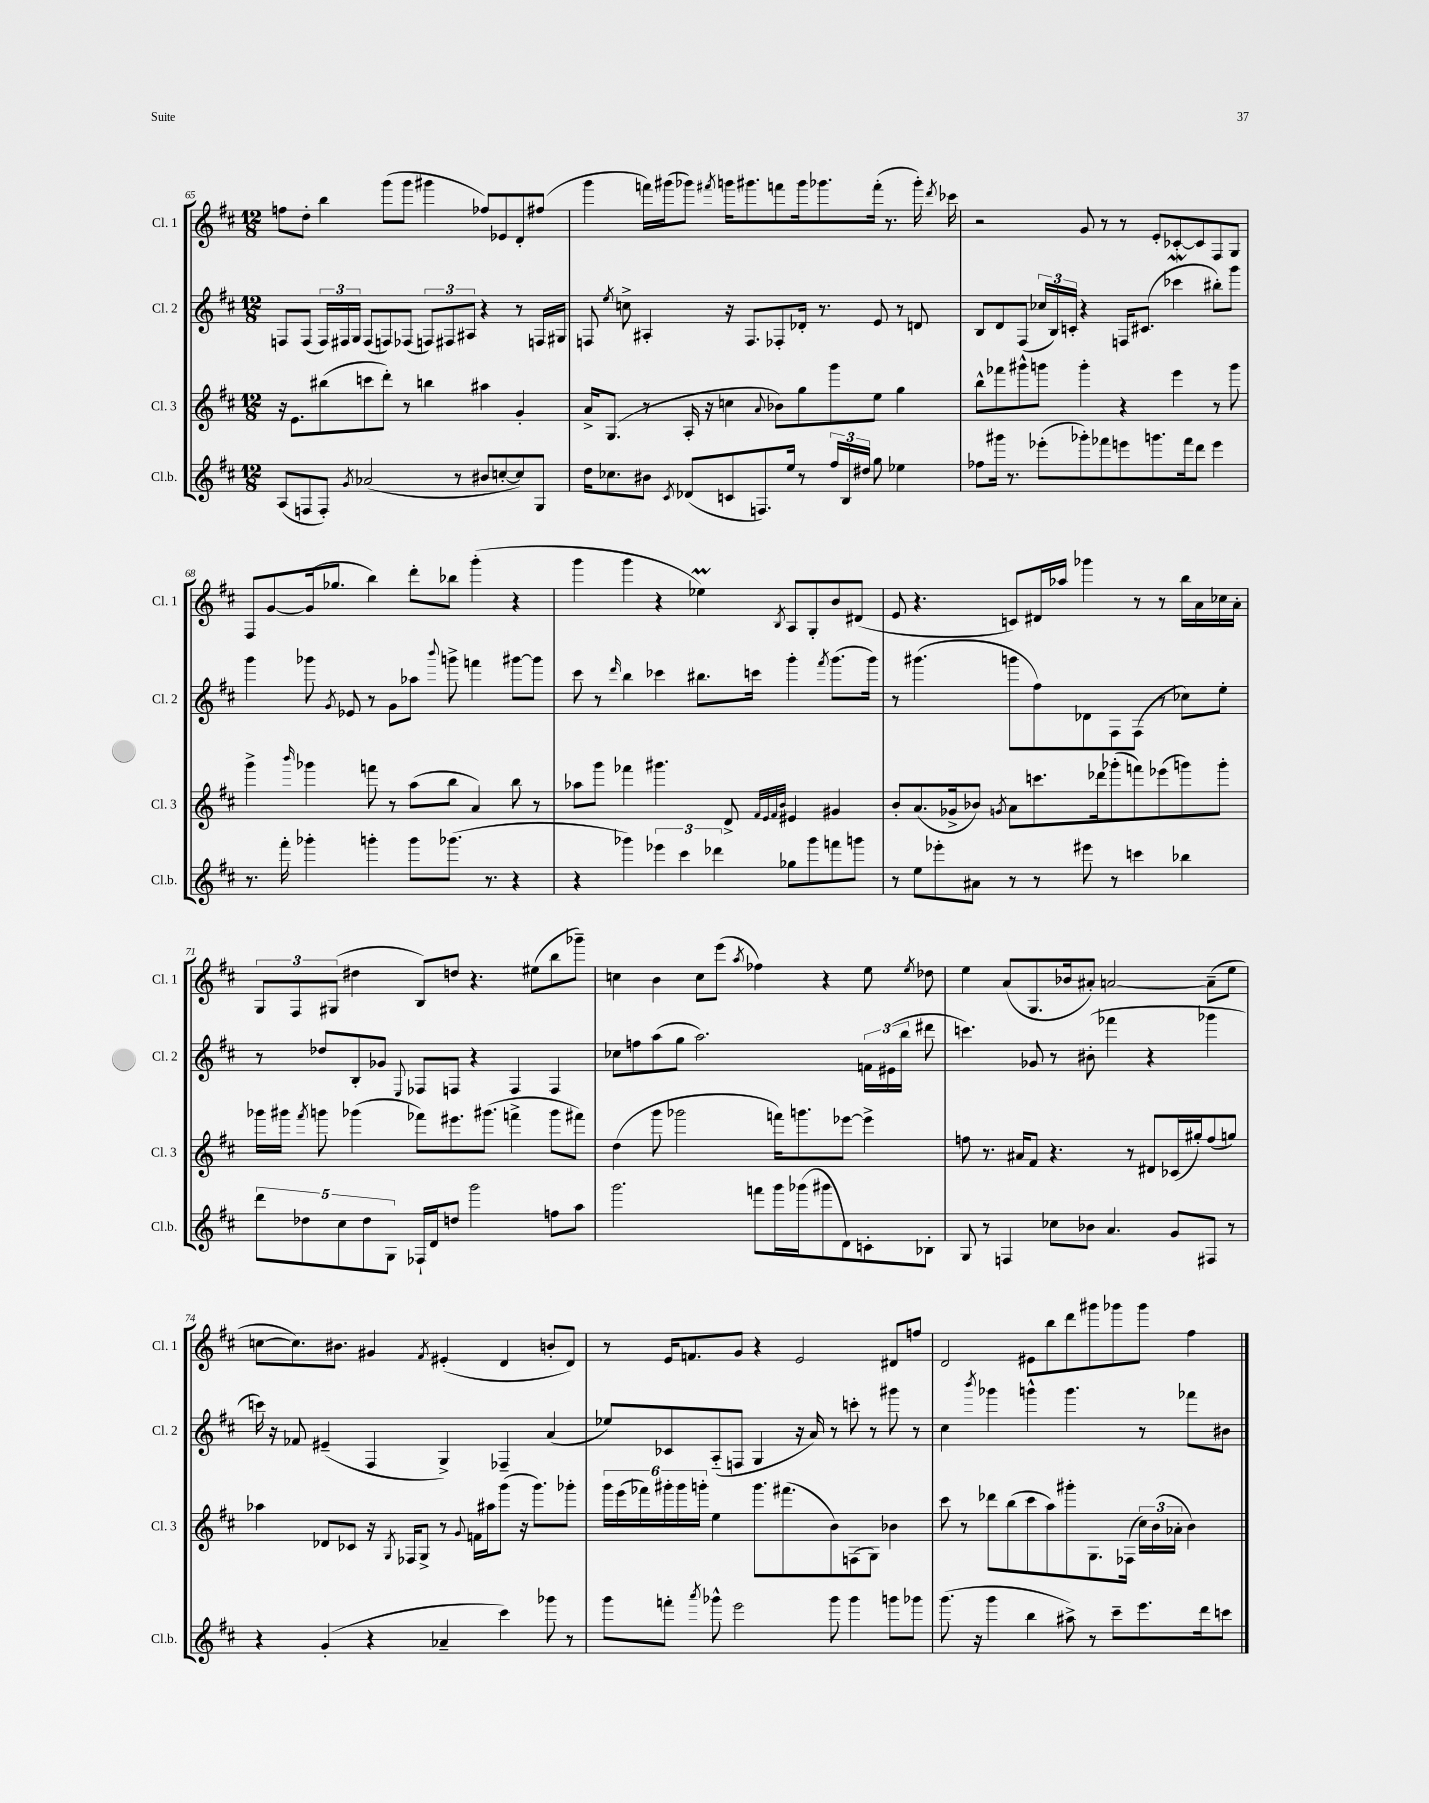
<<
\new StaffGroup <<
\new Staff = "s0" \with { instrumentName = "Cl. 1" shortInstrumentName = "Cl. 1" } {
    \clef treble \key d \major \numericTimeSignature \time 12/8
    \autoBeamOff f''8[ d''8]-. b''4 g'''8[( g'''8] gis'''4 fes''8[) ees'8 d'8-. fis''8]( |
    g'''4 f'''16[) gis'''16( ges'''8]) \acciaccatura { fis'''8 } g'''16[ gis'''8. f'''8 gis'''16 ges'''8. f'''16]-.( r8. ges'''16-.) \acciaccatura { d'''8 } ces'''16 |
    r2 g'8 r8 r8 e'8[-. ces'8~-. ces'8 fis8 g8] |
    fis8[ g'8~ g'16( ges''8.] b''4) d'''8[-. bes''8] g'''4-.( r4 |
    g'''4 g'''4 r4 ees''4\prall) \acciaccatura { b8 } a8[ g8-. b'8 dis'8]( |
    e'8 r4. c'8[) dis'16 aes''16] ges'''4 r8 r8 b''16[ a'16 ces''16 a'16]-. |
    \tuplet 3/2 { g8[ fis8 gis8]( } dis''4 b8[) d''8] r4. eis''8[( b''8 ges'''8]--) |
    c''4 b'4 c''8[ e'''8]( \acciaccatura { a''8 } fes''4) r4 e''8 \acciaccatura { e''8 } des''8 |
    e''4 a'8[( g8. bes'16 ais'8]-.) a'2~ a'8[--( e''8] |
    c''8[~ c''8.) bis'8.] gis'4 \acciaccatura { fis'8 } eis'4-.( d'4 b'8[-. d'8]) |
    r8 e'16[ f'8. g'8] r4 e'2 dis'8[ f''8] |
    d'2 eis'8[ b''8 d'''8 gis'''8 ges'''8 ges'''8] fis''4 \bar "|." |
}
\new Staff = "s1" \with { instrumentName = "Cl. 2" shortInstrumentName = "Cl. 2" } {
    \clef treble \key d \major \numericTimeSignature \time 12/8
    \autoBeamOff f8[ f8]( \tuplet 3/2 { f16[) fis16 g16] } fis8[( f8) fes8]( \tuplet 3/2 { f8[) fis8 ais8] } r4 r8 f16[ gis16] |
    f8 \acciaccatura { e''8 } c''8-> ais4-. r16 f8.[ fes8-. des'16]-. r8. e'8 r8 d'8 |
    b8[ d'8 fis8]( \tuplet 3/2 { ces''16[ b16) c'16]-. } r4 f16[ cis'8.]( ces'''4\mordent bis''8[-.) g'''8] |
    g'''4 ges'''8 \acciaccatura { g'8 } ees'8 r8 g'8[ aes''8] \appoggiatura { b'''8 } g'''8-> f'''4 gis'''8[~ gis'''8] |
    cis'''8 r8 \grace { d'''16 } b''4 ces'''4 bis''8.[ c'''16] g'''4-. \acciaccatura { fis'''8 } g'''8.[( g'''16]) |
    r8 gis'''4.( g'''8[ fis''8) des'8 fis8 fis8]( r8 ces''8[) e''8]-. |
    r8 des''8[ b8-. ges'8] \appoggiatura { e8 } fes8[ f8] r4 f4 f4 |
    ces''8[ f''8 a''8( g''8] a''2.) \tuplet 3/2 { f'16[ eis'16( b''16] } dis'''8 |
    c'''4.) ges'8 r8 bis'8-.( fes'''4 r4 ges'''4 |
    c'''16) r16 fes'8 eis'4--( fis4 g4->) fes4-- a'4( |
    ees''8[) ces'8 a8-_( f8] g4 r16 a'16) r8 c'''8-. r8 gis'''8 r8 |
    cis''4 \acciaccatura { b'''8 } ges'''4 g'''4-^ g'''4. r8 fes'''8[ bis'8] \bar "|." |
}
\new Staff = "s2" \with { instrumentName = "Cl. 3" shortInstrumentName = "Cl. 3" } {
    \clef treble \key d \major \numericTimeSignature \time 12/8
    \autoBeamOff r16 e'8.[ bis''8( c'''8 d'''8]-.) r8 b''4 ais''4 g'4-. |
    a'16[-> g8.]( r8 a16-. r16 c''4 \appoggiatura { a'8 } bes'8[) g''8 g'''8 e''8] g''4 |
    b''8[-^ fes'''8 gis'''8-^ g'''8] g'''4-. r4 e'''4 r8 g'''8 |
    g'''4-> \grace { b'''16 } ges'''4 f'''8 r8 a''8[( b''8] a'4) b''8 r8 |
    aes''8[ g'''8] fes'''4 gis'''4. d'8-> \grace { fis'32[ e'32 fis'32 b'32] } eis'4 gis'4 |
    b'8[-. a'8.( ges'16-> bes'8]) \acciaccatura { g'8 } a'8[ c'''8. des'''16 ges'''8-.( f'''8) ees'''8( g'''8) g'''8]-. |
    ges'''16[ gis'''16] \acciaccatura { fis'''8 } g'''8 ges'''4( fes'''8[) eis'''8. gis'''8.]( f'''4-> gis'''8[ fis'''8]) |
    d''4( g'''8 ges'''2 f'''16[) g'''8. ees'''8]~ ees'''4-> |
    f''8 r8. ais'16[ fis'8] r4. r8 dis'8[ ces'16( gis''16-.) f''8( g''8]) |
    aes''4 des'8[ ces'8] r16 \acciaccatura { g8 } fes16[ g8]-> r8 \appoggiatura { g'8 } f'16[ ais''16 g'''8]( r16 g'''8.[) ges'''8]-. |
    \tuplet 6/4 { g'''16[ e'''16( fes'''16) gis'''16-. gis'''16 g'''16]-. } e''4 g'''8.[ fis'''8.( b'8) f8( g8]) bes'4 |
    cis'''8 r8 des'''8[ b''8( cis'''8 a''8) gis'''8-. g8. fes16]( \tuplet 3/2 { cis''16[) b'16( aes'16]-. } b'4) \bar "|." |
}
\new Staff = "s3" \with { instrumentName = "Cl.b." shortInstrumentName = "Cl.b." } {
    \clef treble \key d \major \numericTimeSignature \time 12/8
    \autoBeamOff a8[( f8 f8]-.) \acciaccatura { g'8 } aes'2( r8 bis'8[ c''8~-. c''8) g8] |
    d''16[ ces''8. bis'8] \acciaccatura { cis'8 } des'8[( c'8 f8.) e''16] r8 \tuplet 3/2 { fis''16[ b16 dis''16] } g''8 ees''4 |
    fes''8[ gis'''16] r8. ees'''8[-.( ges'''8-.) fes'''8 e'''8 g'''8. fes'''16 d'''8] e'''4 |
    r8. fis'''16-. ges'''4-. g'''4-. g'''8[ ges'''8.]( r8. r4 |
    r4 ges'''4) \tuplet 3/2 { ees'''4 cis'''4 des'''4 } ges''8[ ges'''8 f'''8 g'''8] |
    r8 e''8[ ees'''8-. ais'8] r8 r8 eis'''8 r8 c'''4 bes''4 |
    \tuplet 5/4 { d'''8[ des''8 cis''8 des''8 g8] } fes16[-! d'16 d''8] g'''2 f''8[ a''8] |
    g'''2. f'''8[ g'''16 ges'''16( gis'''8 d'8) c'8-. bes8]-. |
    g8 r8 f4 ces''8[ bes'8] a'4. g'8[ fis8] r8 |
    r4 g'4-.( r4 aes'4-- cis'''4) ges'''8 r8 |
    g'''8[ f'''8]-. \acciaccatura { a'''8 } ges'''8-^ e'''2 ges'''8 ges'''4 g'''8[ ges'''8] |
    g'''8.( r16 g'''4 b''4 ais''8->) r8 cis'''8[-- e'''8. d'''16 c'''8] \bar "|." |
}
>>
>>
\layout { \context { \Score currentBarNumber = #65 } }
